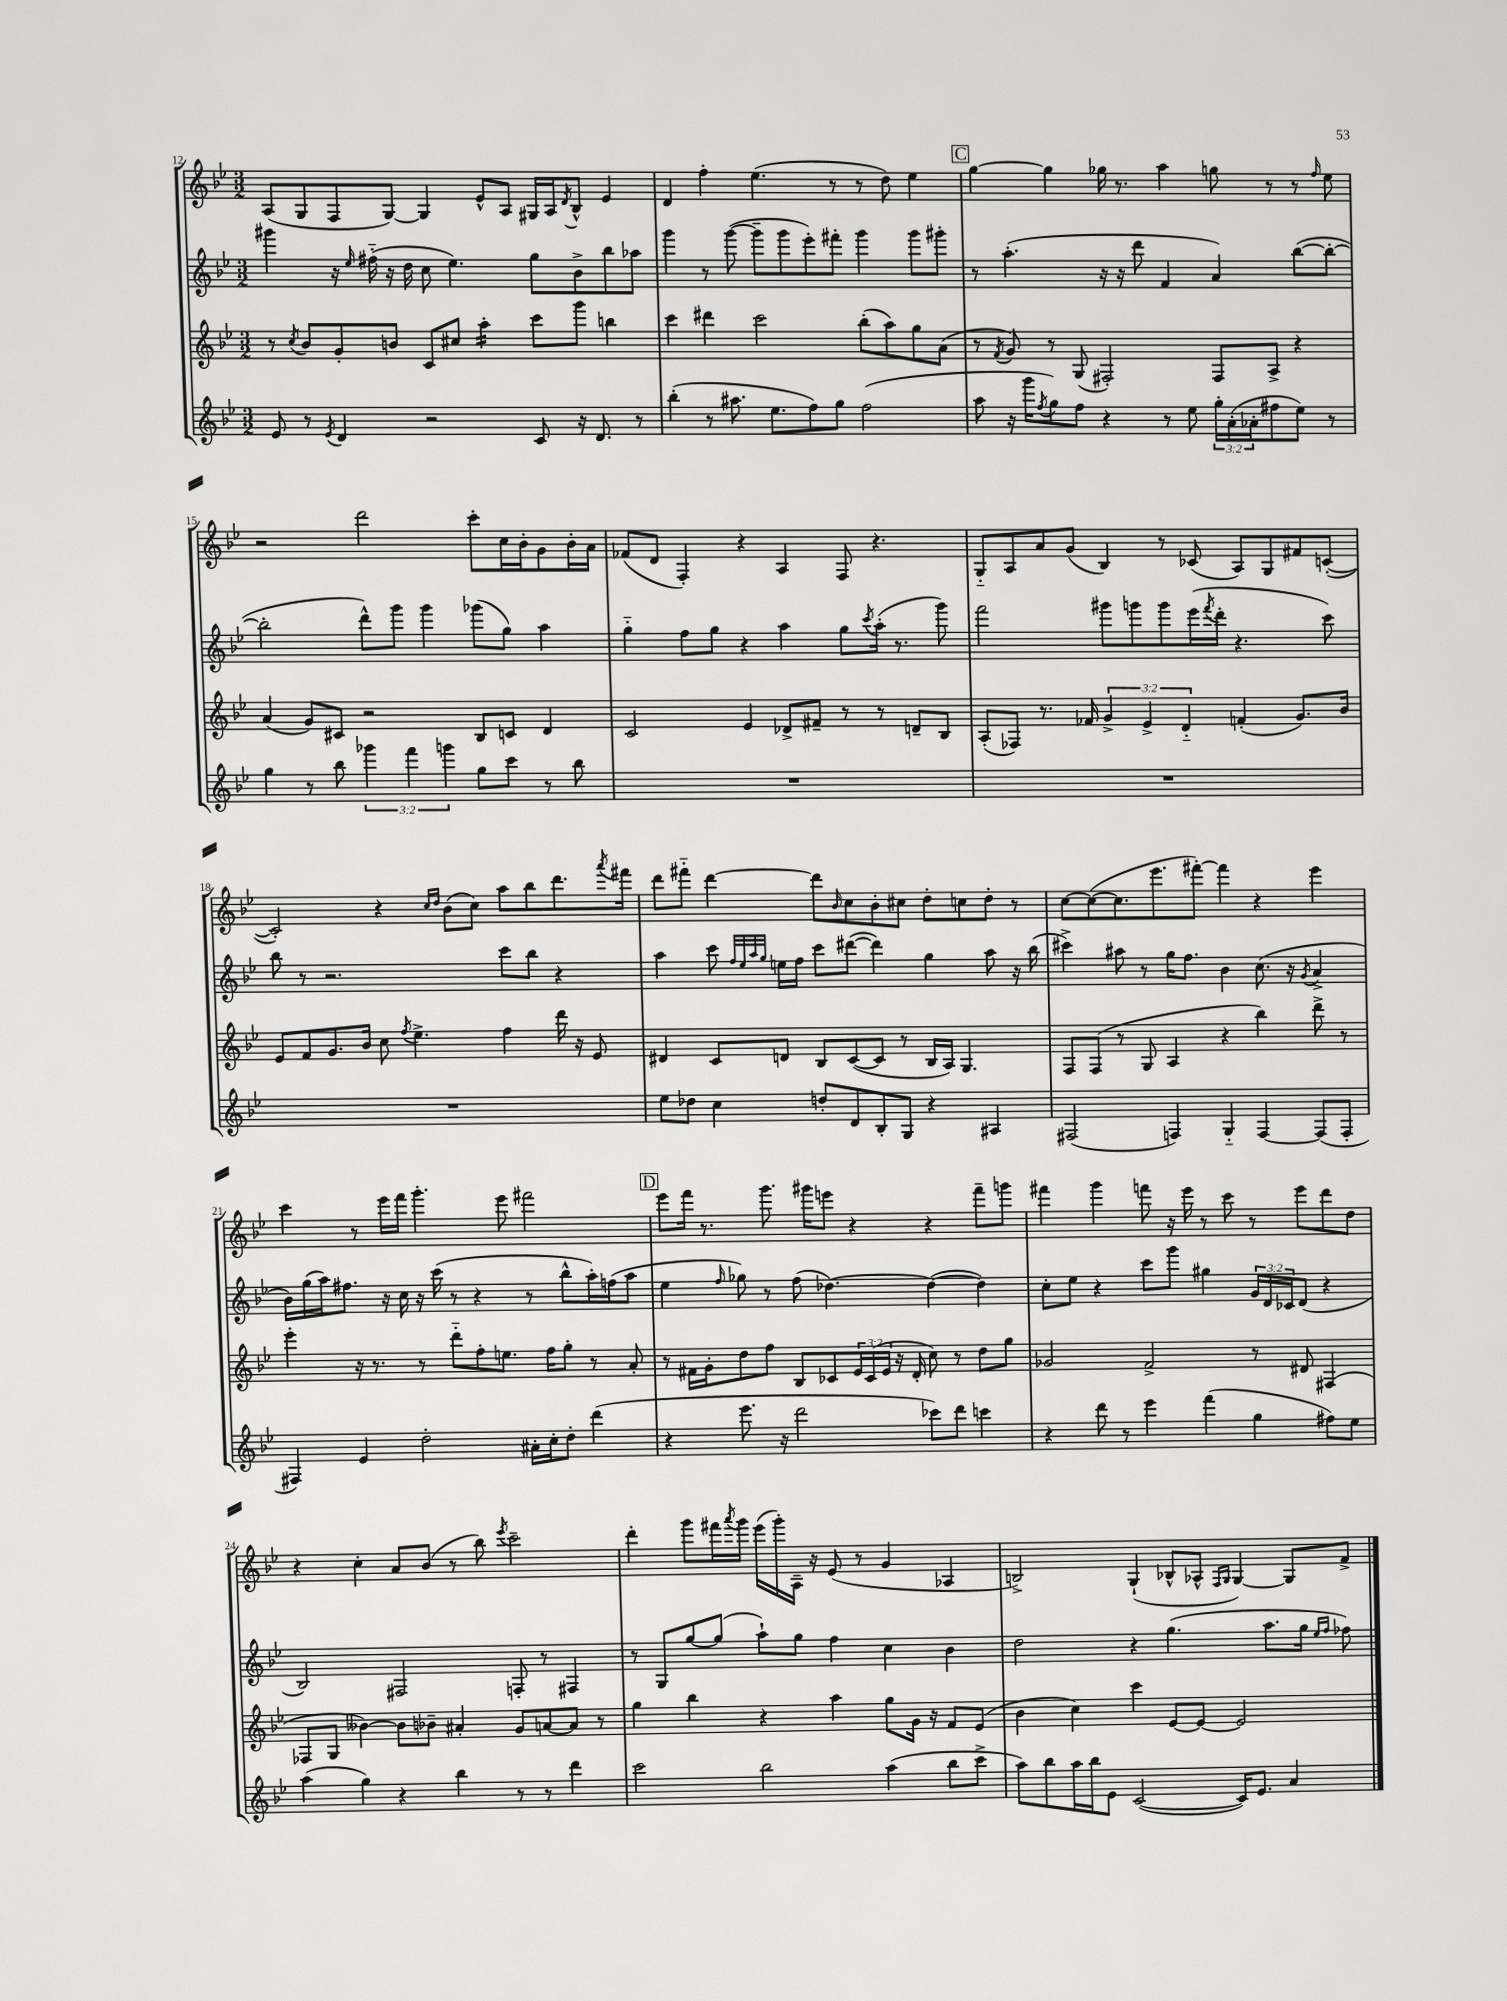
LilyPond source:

<<
\new StaffGroup <<
\new Staff = "s0" {
    \clef treble \key bes \major \numericTimeSignature \time 3/2
    a8( g8 f8 g8~) g4 ees'8-^ a8 gis16 a16 \acciaccatura { d'8 } bes8-^ ees'4 |
    d'4 f''4-. ees''4.( r8 r8 d''8) ees''4 |
    \mark \markup { \box "C" } g''4~ g''4 ges''16 r8. a''4 g''8 r8 r8 \grace { f''16 } ees''8 |
    r2 d'''2 c'''8-. c''16 bes'16-. g'8 bes'16-. a'16 |
    fes'8( d'8 f4-.) r4 a4 f8 r4. |
    g8-_ a8 a'8 g'8( bes4) r8 ces'8( a8) g8 fis'8 c'8~-.( |
    c'2-.) r4 \grace { c''16 d''16 } bes'8( c''8) a''8 bes''8 d'''8. \acciaccatura { a'''8 } fis'''16 |
    d'''8 fis'''8-_ d'''4~ d'''8 \grace { bes'16 } c''8 bes'8-. cis''8 d''8-. c''8 d''8-. r8 |
    c''8~ c''8~( c''8. ees'''8. fis'''8~-.) fis'''4 r4 ees'''4 |
    c'''4 r8 ees'''16 f'''16 g'''4.-. ees'''8 fis'''2 |
    \mark \markup { \box "D" } ees'''8 f'''16 r8. g'''8. gis'''16 e'''8 r4 r4 f'''8-- g'''8 |
    fis'''4 g'''4 f'''8 r16 ees'''16 r8 c'''8 r8 ees'''8 d'''8 d''8 |
    r4 c''4-. a'8 bes'8( r8 bes''8) \acciaccatura { ees'''8 } c'''2-- |
    d'''4-. g'''8 fis'''16 \acciaccatura { a'''8 } g'''16 ees'''16( g'''16-.) a16-- r16 ees'8( r8 g'4 aes4 |
    b2->) g4-!( bes8-^ aes8-^ \grace { f16 g16 } g4~) g8 f'8-> \bar "|." |
}
\new Staff = "s1" {
    \clef treble \key bes \major \numericTimeSignature \time 3/2 \override Staff.TupletNumber.text = #tuplet-number::calc-fraction-text
    gis'''4 r16 \grace { ees''16 } fis''16-_( r16 d''16 c''8 ees''4.) g''8 bes'8-> bes''8 aes''8 |
    g'''4 r8 g'''8~( g'''8-- g'''8 ees'''8-.) fis'''8-. g'''4 g'''8 gis'''8-. |
    \mark \markup { \box "C" } r8 a''4.-.( r16 r16 d'''8 f'4 a'4) bes''8~( bes''8~-. |
    bes''2-. d'''8-^) g'''8 g'''4 ges'''8( g''8) a''4 |
    g''4-_ f''8 g''8 r4 a''4 g''8 \acciaccatura { c'''8 } a''16-.( r8. g'''8) |
    f'''2 gis'''8 g'''8 g'''8 ees'''16( \acciaccatura { f'''8 } d'''16-. r4. c'''8) |
    bes''8 r8 r2. c'''8 bes''8 r4 |
    a''4 c'''8 \grace { f''32 ees''32 a''32 g''32 } e''16 f''16 c'''8 dis'''8~( dis'''4) g''4 a''8 r16 bes''16( |
    cis'''4->) ais''8 r8 g''16 f''8. bes'4 c''8.( r16 \acciaccatura { g'8 } a'4-> |
    bes'16) g''16( a''16) fis''8. r16 c''16 r16 c'''16( r8 r4 r8 bes''8-^ a''16-.) f''16( a''8 |
    \mark \markup { \box "D" } ees''4 \grace { f''16 } ges''8) r8 f''8( des''4.~) des''4~( des''4) |
    c''8-. ees''8 r4 c'''8 g'''8 gis''4 \tuplet 3/2 { g'16 d'16 ces'16 } d'8( r4 |
    bes2) fis2 f8-. r8 fis4 |
    r8 g8 g''8~ g''8( a''8-!) g''8 f''4 c''4 bes'4 |
    d''2 r4 g''4.( a''8. g''16 \grace { ees''16 f''16 } fes''8) \bar "|." |
}
\new Staff = "s2" {
    \clef treble \key bes \major \numericTimeSignature \time 3/2 \override Staff.TupletNumber.text = #tuplet-number::calc-fraction-text
    r8 \acciaccatura { c''8 } bes'8 g'8-. b'8 c'8 cis''8 a''4:16-. c'''8 g'''8 b''4 |
    c'''4 dis'''4 c'''2 bes''8-.( a''8) g''8 a'8( |
    \mark \markup { \box "C" } r8 \acciaccatura { f'8 } g'8) r8 g8( fis2-.) fis8 a8-> r4 |
    a'4( g'8) cis'8 r2 bes8 c'8 d'4 |
    c'2 ees'4 des'8-> fis'8-- r8 r8 d'8-- bes8 |
    a8-.( fes8) r8. fes'16 \tuplet 3/2 { g'4-> ees'4-> d'4-_ } f'4-.( g'8.) bes'16 |
    ees'8 f'8 g'8. bes'16 c''8 \acciaccatura { f''8 } ees''4.-> f''4 d'''16 r16 ees'8 |
    dis'4 c'8 d'8 bes8 c'8~( c'8 r8 bes16 a16) g4. |
    f8 f8( r8 g8 a4 r4 bes''4) d'''8-> r8 |
    ees'''4-. r16 r8. r8 d'''8-_ f''8-. e''8. f''16 g''8-. r8 a'8-. |
    \mark \markup { \box "D" } r8 fis'16 g'16-. d''8 f''8 bes8 ces'8 \tuplet 3/2 { ees'16 ces'16( ees'16 } r16 d'16-. c''8) r8 d''8 g''8 |
    ges'2 f'2-> r8 dis'8 fis4( |
    fes8 g8 beses'4~) beses'8 bes'8-- ais'4-. g'8 a'8~ a'8 r8 |
    g''4 bes''4 r4 a''4 g''8 g'16 r16 f'8 ees'8( |
    bes'4 c''4) c'''4 ees'8~ ees'8~ ees'2 \bar "|." |
}
\new Staff = "s3" {
    \clef treble \key bes \major \numericTimeSignature \time 3/2 \override Staff.TupletNumber.text = #tuplet-number::calc-fraction-text
    ees'8 r8 \acciaccatura { ees'8 } d'4 r2 c'8 r16 d'8. r8 |
    bes''4-.( r8 ais''8. ees''8. f''8) g''8 f''2( |
    \mark \markup { \box "C" } a''8 r16 g'''16 \acciaccatura { f''8 } g''8) f''8 r4 r8 ees''8 \tuplet 3/2 { g''16-. a'16-.( aes'16-. } fis''8 ees''8) r8 |
    g''4 r8 bes''8 \tuplet 3/2 { ges'''4 f'''4 g'''4 } g''8 c'''8 r8 bes''8 |
    R1. |
    R1. |
    R1. |
    ees''8 des''8 c''4 d''8-. d'8 bes8-. g8 r4 ais4 |
    fis2( f4) g4-_ f4~ f8( f8-. |
    fis4) ees'4 d''2-. ais'16-. c''16-. d''8-. d'''4( |
    \mark \markup { \box "D" } r4 ees'''8. r16 d'''2 ces'''8) d'''8 c'''4 |
    r4 d'''8 r8 ees'''4 f'''4( g''4 fis''8) ees''8 |
    a''4( g''4) r4 bes''4 r8 r8 d'''4 |
    c'''2 bes''2 a''4( bes''8 c'''8-> |
    a''8) bes''8 a''16 bes''16 ees'8 c'2~( c'16) ees'8. a'4 \bar "|." |
}
>>
>>
\layout { \context { \Score currentBarNumber = #12 } }
